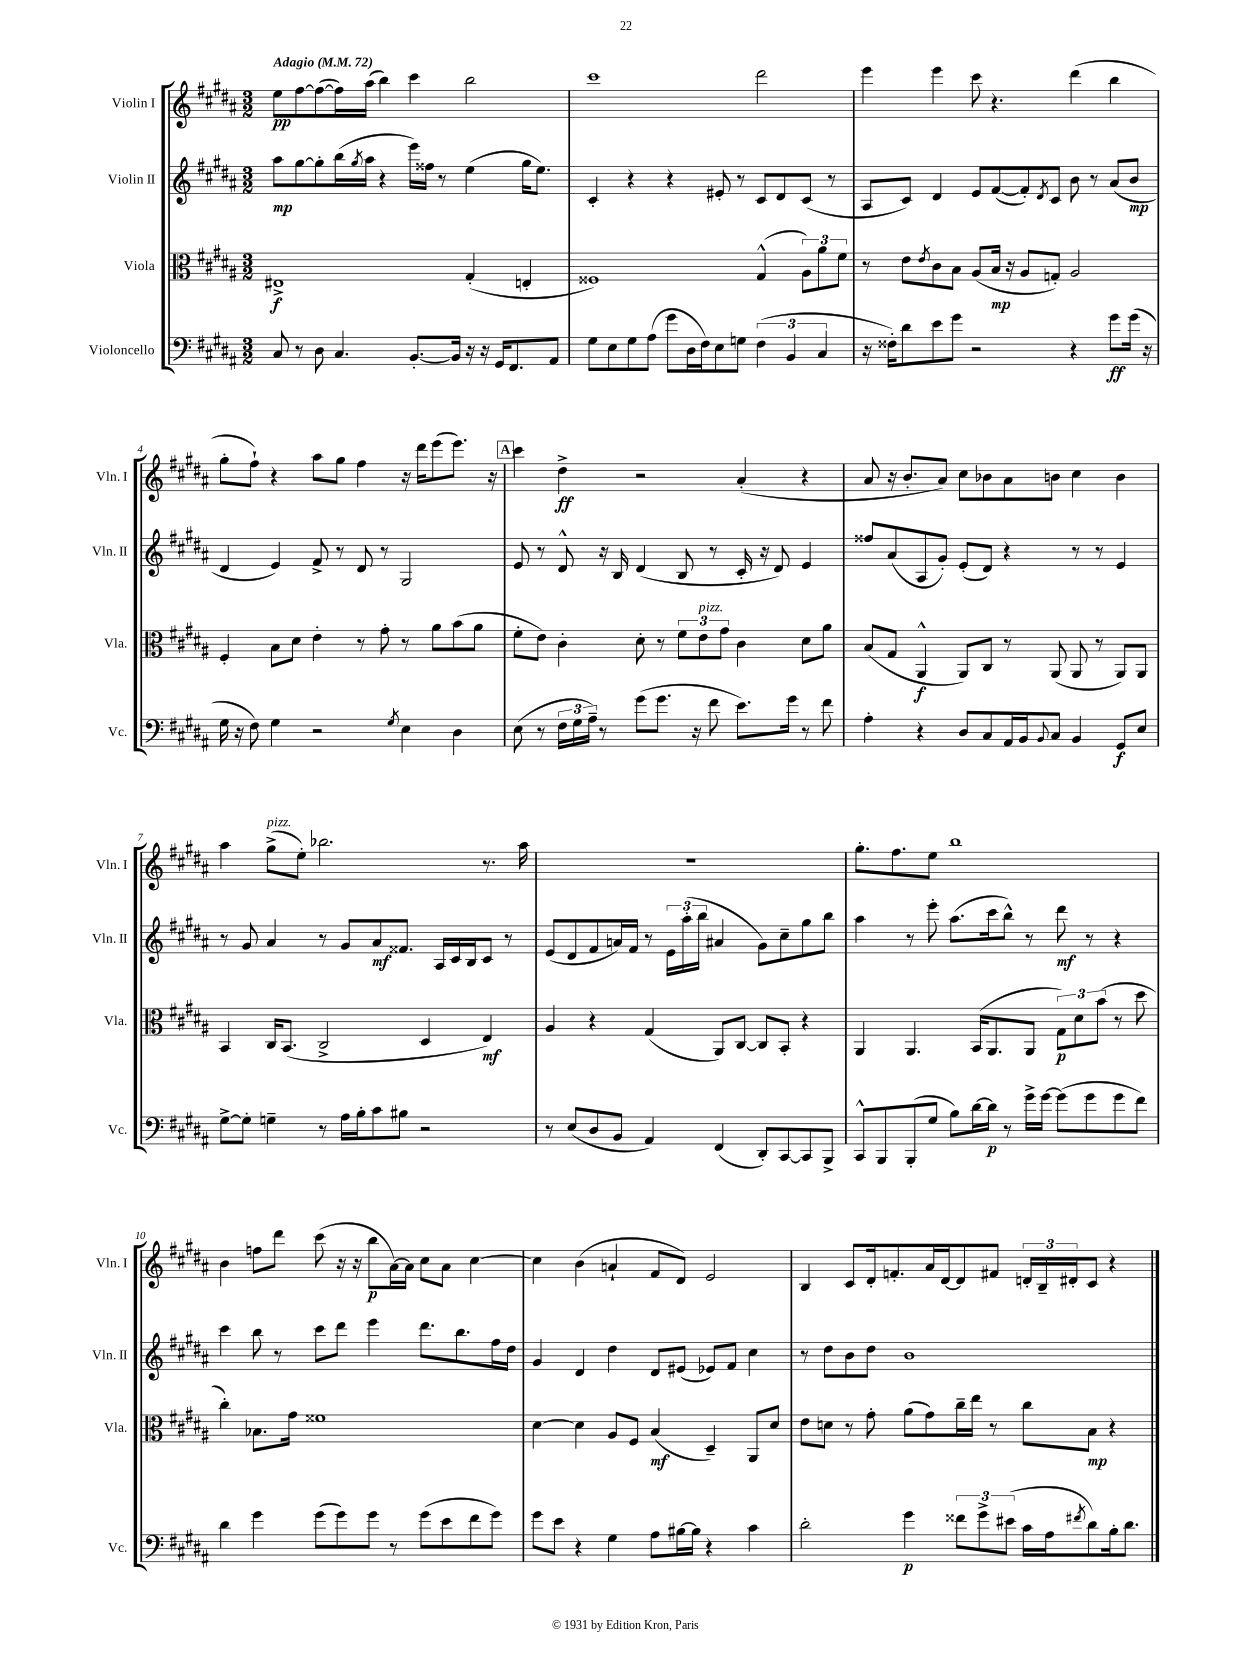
<<
\new StaffGroup <<
\new Staff = "s0" \with { instrumentName = "Violin I" shortInstrumentName = "Vln. I" } {
    \clef treble \key b \major \numericTimeSignature \time 3/2 \tempo "Adagio" 4 = 72
    e''8\pp fis''8~ fis''8~( fis''16) ais''16( b''4) cis'''4 b''2 |
    cis'''1 dis'''2 |
    e'''4 e'''4 cis'''8 r4. dis'''4( b''4 |
    gis''8-. fis''8-!) r4 ais''8 gis''8 fis''4 r16 dis'''16 e'''8( e'''8.) r16 |
    \mark \markup { \box "A" } cis'''4 dis''4->\ff r2 ais'4-.( r4 |
    ais'8 r16 b'8.-. ais'8) cis''8 bes'8 ais'8 b'8 cis''4 b'4 |
    ais''4 gis''8->^\markup { \italic "pizz." }( e''8-.) bes''2. r8. ais''16 |
    R1. |
    gis''8.-. fis''8. e''8 b''1 |
    b'4 f''8 dis'''8 cis'''8( r16 r16 b''8\p ais'16~) ais'16 cis''8 ais'8 cis''4~ |
    cis''4 b'4( a'4-! fis'8 dis'8) e'2 |
    b4 cis'8 dis'16-. f'8.-. ais'16 dis'16~ dis'8 fis'8 \tuplet 3/2 { d'16-. b16-- dis'16-. } cis'8 r4 \bar "|." |
}
\new Staff = "s1" \with { instrumentName = "Violin II" shortInstrumentName = "Vln. II" } {
    \clef treble \key b \major \numericTimeSignature \time 3/2
    ais''8\mp gis''8~ gis''8-. b''16( \acciaccatura { gis''8 } ais''16 r4 e'''16) fisis''16 r8 e''4( gis''16 e''8.) |
    cis'4-. r4 r4 eis'8-. r8 cis'8 dis'8 cis'8( r8 |
    ais8 cis'8) dis'4 e'8 fis'8~( fis'8-.) \acciaccatura { dis'8 } cis'8 b'8 r8 ais'8( b'8\mp |
    dis'4 e'4) fis'8-> r8 dis'8 r8 gis2 |
    \mark \markup { \box "A" } e'8 r8 dis'8-^ r16 b16 dis'4( b8 r8 cis'16-. r16 dis'8) e'4 |
    fisis''8 ais'8( ais8 gis'8-.) e'8-.( dis'8) r4 r8 r8 e'4 |
    r8 gis'8 ais'4 r8 gis'8 ais'8\mf fisis'8. ais16 cis'16 b16 cis'8 r8 |
    e'8( dis'8 fis'8 a'16) fis'16 r8 \tuplet 3/2 { e'16 ais''16-.( b''16 } ais'4 gis'8) cis''8-- gis''8 b''8 |
    ais''4 r8 e'''8-. ais''8.( cis'''16 b''8-^) r8 dis'''8\mf r8 r4 |
    cis'''4 b''8 r8 cis'''8 dis'''8 e'''4 dis'''8. b''8. fis''16 dis''16 |
    gis'4 dis'4 dis''4 dis'8 eis'8( ees'8) fis'8 cis''4 |
    r8 dis''8 b'8 dis''8 b'1 \bar "|." |
}
\new Staff = "s2" \with { instrumentName = "Viola" shortInstrumentName = "Vla." } {
    \clef alto \key b \major \numericTimeSignature \time 3/2
    eis1->\f gis4-.( e4-. |
    fisis1) gis4-^( \tuplet 3/2 { ais8) ais'8 fis'8 } |
    r8 e'8 \acciaccatura { e'8 } cis'8 b8 ais8( b16\mp r16 ais8 g8-.) ais2 |
    fis4-. b8 dis'8 e'4-. r8 gis'8-. r8 ais'8 b'8( ais'8 |
    \mark \markup { \box "A" } fis'8-. e'8) cis'4-. dis'8-. r8 \tuplet 3/2 { fis'8 e'8^\markup { \italic "pizz." } gis'8 } cis'4 dis'8 ais'8 |
    b8( gis8 ais,4-^\f ais,8) cis8 r8 ais,8( ais,8 r8 ais,8) ais,8 |
    b,4 cis16 b,8.( cis2-> dis4 e4\mf) |
    ais4 r4 gis4( ais,8) cis8~ cis8 b,8-. r4 |
    ais,4 ais,4. b,16( ais,8. ais,8 \tuplet 3/2 { gis8\p) dis'8 b'8( } r8 dis''8 |
    cis''4-.) bes8. gis'16 fisis'1 |
    dis'4~ dis'4 ais8 fis8 b4\mf( dis4--) ais,8 dis'8 |
    e'8 d'8 r8 gis'8-. ais'8( gis'8) cis''16-- e''16 r8 cis''8 b8\mp r4 \bar "|." |
}
\new Staff = "s3" \with { instrumentName = "Violoncello" shortInstrumentName = "Vc." } {
    \clef bass \key b \major \numericTimeSignature \time 3/2
    cis8 r8 dis8 cis4. b,8.~-. b,16 r16 r16 gis,16 fis,8. ais,8 |
    gis8 e8 gis8 ais8( gis'8 dis16 fis16) e8 g8 \tuplet 3/2 { fis4( b,4 cis4 } |
    r16 fisis16-.) dis'8 e'8 gis'8 r2 r4 gis'8\ff gis'16( r16 |
    gis16 r16 fis8) gis4 r2 \acciaccatura { gis8 } e4 dis4 |
    \mark \markup { \box "A" } e8( r8 \tuplet 3/2 { fis16 gis16 ais16--) } r8 gis'8( gis'8. r16 fis'8 e'8.) gis'16 r8 fis'8 |
    ais4-. r4 dis8 cis8 ais,16 b,16 \appoggiatura { b,8 } cis8 b,4 gis,8\f e8 |
    gis8~-> gis8-. g4-- r8 ais16 b16-. cis'8 bis8 r2 |
    r8 e8( dis8 b,8 ais,4) fis,4( dis,8-.) cis,8~ cis,8 b,,8-> |
    cis,8-^ b,,8 b,,8-.( gis8 b8) dis'16~ dis'16\p r8 gis'16-> gis'16~ gis'8( gis'8 gis'8 fis'8) |
    dis'4 gis'4 gis'8( gis'8) gis'8 r8 gis'8( e'8 fis'8 gis'8) |
    gis'8 e'8 r4 gis4 ais8 bis16~ bis16 r4 cis'4 |
    dis'2-. gis'4\p \tuplet 3/2 { fisis'8 gis'8-> eis'8( } cis'16 ais16 \acciaccatura { fis'8 } dis'8) b16-. dis'8. \bar "|." |
}
>>
>>
